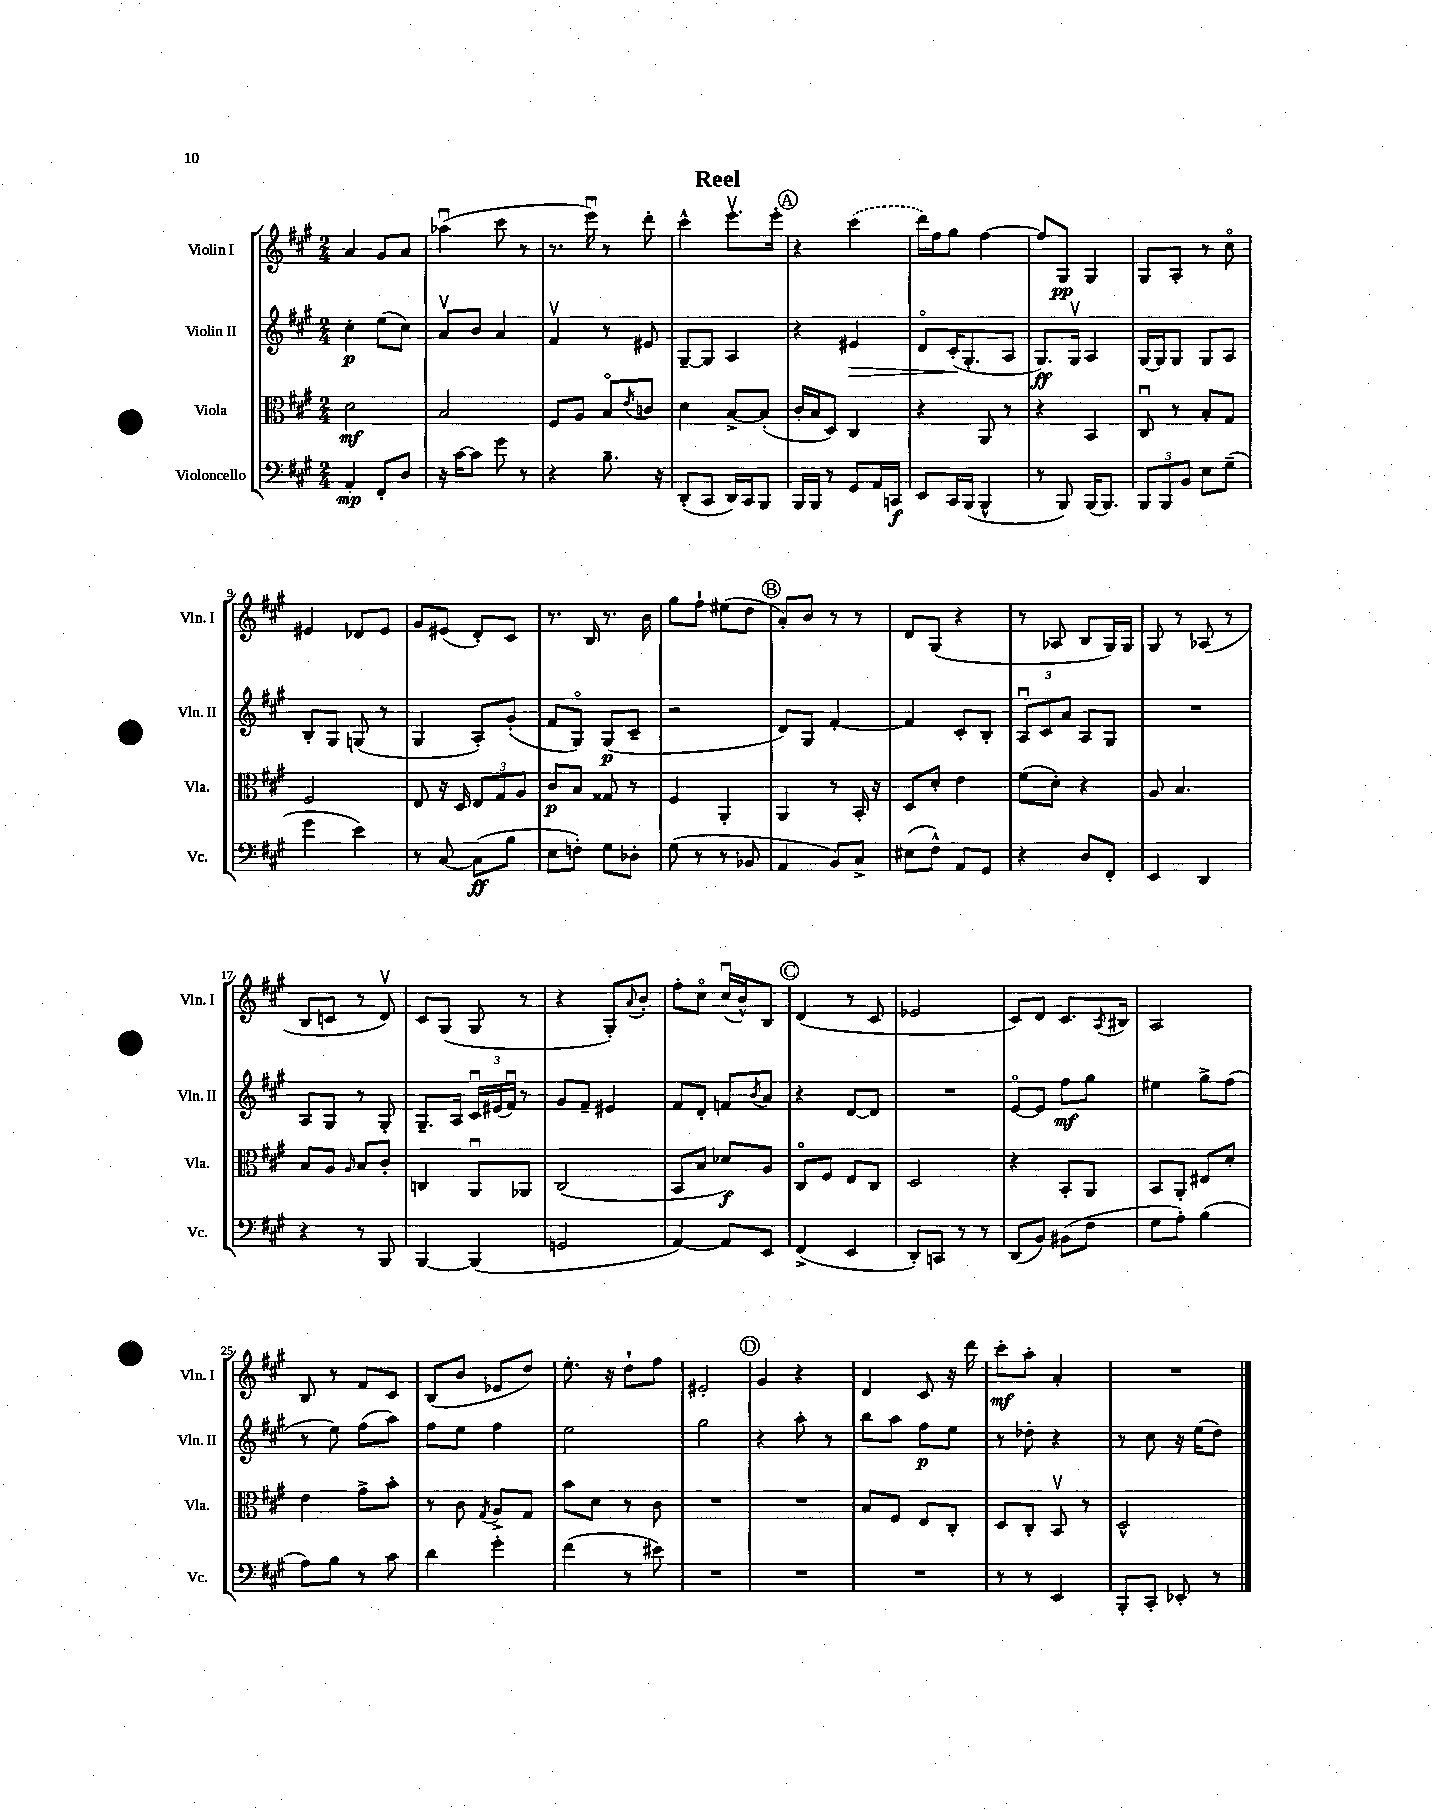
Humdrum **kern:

**kern	**kern	**kern	**kern
*staff4	*staff3	*staff2	*staff1
*clefF4	*clefC3	*clefG2	*clefG2
*k[f#c#g#]	*k[f#c#g#]	*k[f#c#g#]	*k[f#c#g#]
*M2/4	*M2/4	*M2/4	*M2/4
4AA'	2d	4cc#'	4a
8FF#'	.	(8ee	8g#
8D	.	8cc#)	8a
=	=	=	=
16r	2B	8av	(4aa-u
[16c#	.	.	.
8c#]	.	8b	.
8g#	.	4a	8ccc#
8r	.	.	8r
=	=	=	=
4r	8F#	4f#v	8.r
.	8A	.	.
.	.	.	16eeeu)
8.B~	8Bo	8r	8r
.	8qe	.	.
.	8c	8e#	8ddd'
16r	.	.	.
=	=	=	=
(8DD'	4d	[8G#~	4ccc#^^
8CC#	.	8G#]	.
16DD)	[8B^	4A	8.eeev
16CC#	.	.	.
8BBB	(8B']	.	.
.	.	.	16eee'
=	=	=	=
16BBB	16c#'	4r	4r
16BBB	16B	.	.
8r	8D)	.	.
8GG#	4C#	4e#	(4ccc#
16AA	.	.	.
16CC	.	.	.
=	=	=	=
8EE	4r	8do	16ddd)
.	.	.	16ff#
16CC#	.	(16c#'	8gg#
(16BBB	.	8.G#'	.
4BBB^^	8AA	.	[4ff#
.	8r	8A	.
=	=	=	=
8r	4r	8.G#)	8ff#]
8BBB)	.	.	8G#
.	.	16G#v	.
(16BBB	4BB	4A	4G#
8.BBB)	.	.	.
=	=	=	=
12BBB	8C#u	[16G#	8G#
.	.	16G#]	.
12BBB	.	.	.
.	8r	8G#	8A'
12BB	.	.	.
8E	8B'	8G#	8r
(8G#~	8G#	8A	8cc#o
=	=	=	=
4g#	2F#	8B'	4e#
.	.	8G#	.
4e)	.	(8G	8d-
.	.	8r	8e#
=	=	=	=
8r	8E	4G#	8g#
[8C#	16r	.	(8e#
.	16D	.	.
(8C#]	12E	8A')	8d')
.	12G#	.	.
8B	.	(8g#'	8c#
.	12A	.	.
=	=	=	=
8E	8c#	8f#	8.r
8F')	8B	8G#o)	.
.	.	.	16B
8G#	8G##	(8G#	8.r
8D-'	8r	8c#~	.
.	.	.	16b
=	=	=	=
(8G#	4F#	2r	8gg#
8r	.	.	8ff#`
8r	4AA'	.	(8ee#
8BB-	.	.	8dd
=	=	=	=
4AA	4AA	8d)	8a')
.	.	8G#	8b
8BB)	8r	[4f#'	8r
8C#^	16BB'	.	8r
.	16r	.	.
=	=	=	=
(8E#	8D	4f#]	8d
8F#^^)	8d'	.	(8G#
8AA	4e	8c#'	4r
8GG#	.	8B'	.
=	=	=	=
4r	(8f#	12Au	8r
.	.	12c#	.
.	8d')	.	8A-
.	.	12a	.
8D	4r	8A	8B
8FF#'	.	8G#	16G#)
.	.	.	16G#
=	=	=	=
4EE	8A	2r	8G#
.	4.B	.	8r
4DD	.	.	(8A-
.	.	.	8r
=	=	=	=
4r	8B	8A	8B
.	8A	8G#	8c
.	16qqA	.	.
8r	8B	8r	8r
8BBB	8c#'	8G#'	8dv)
=	=	=	=
[4BBB	4C	8.G#~	8c#
.	.	.	(8G#
.	.	16A	.
(4BBB]	8AAu	24c#u	8G#
.	.	(24e#	.
.	.	24f#u)	.
.	8AA-	8r	8r
=	=	=	=
2GG	(2C#	8g#	4r
.	.	8f#~	.
.	.	4e#	8G#')
.	.	.	8qqa
.	.	.	8b'
=	=	=	=
[4AA)	8BB	8f#	8ff#'
.	8B	8d'	8cc#o
8AA]	8d-)	8f	(16cc#u
.	.	.	16b^^)
.	.	8qb	.
8EE	8A	8a	8B
=	=	=	=
(4FF#^	8C#o	4r	(4d
.	8F#	.	.
4EE	8E	[8d	8r
.	8C#	8d]	8c#
=	=	=	=
8DD')	2D	2r	2e-
8CC	.	.	.
8r	.	.	.
8r	.	.	.
=	=	=	=
(8DD	4r	[8eo	8c#)
8BB)	.	8e]	8d
(8BB#	8BB'	8ff#	8.c#
8F#	8AA	8gg#	.
.	.	.	8qA
.	.	.	16B#
=	=	=	=
8G#	8BB	4ee#	2A
8A')	8AA'	.	.
(4B	8E#	8gg#^	.
.	8d'	(8ff#	.
=	=	=	=
8A)	4e	8r	8B
8B	.	8ee)	8r
8r	8g#^	(8ff#	8f#
8c#	8b'	8aa)	8c#
=	=	=	=
4d	8r	8ff#	(8B
.	8c#	8ee	8b
.	8qG#	.	.
4g#'	8A^	4ff#	8e-
.	8G#	.	8dd)
=	=	=	=
(4f#	8b	2ee	8.ee'
.	8d	.	.
.	.	.	16r
8r	8r	.	8dd`
8e#)	8c#	.	8ff#
=	=	=	=
2r	2r	2gg#	2e#'
=	=	=	=
2r	2r	4r	4g#
.	.	8aa'	4r
.	.	8r	.
=	=	=	=
2r	8B	8bb	4d
.	8F#	8aa	.
.	8E	8ff#	8c#
.	8C#'	8ee	16r
.	.	.	16ddd
=	=	=	=
8r	8D	8r	8ccc#'
8r	8C#'	8dd-'	8aa'
4EE	8BBv	4r	4a'
.	8r	.	.
=	=	=	=
8BBB'	2D^^	8r	2r
8CC#'	.	8cc#	.
8EE-'	.	16r	.
.	.	(16ee	.
8r	.	8dd)	.
==	==	==	==
*-	*-	*-	*-
